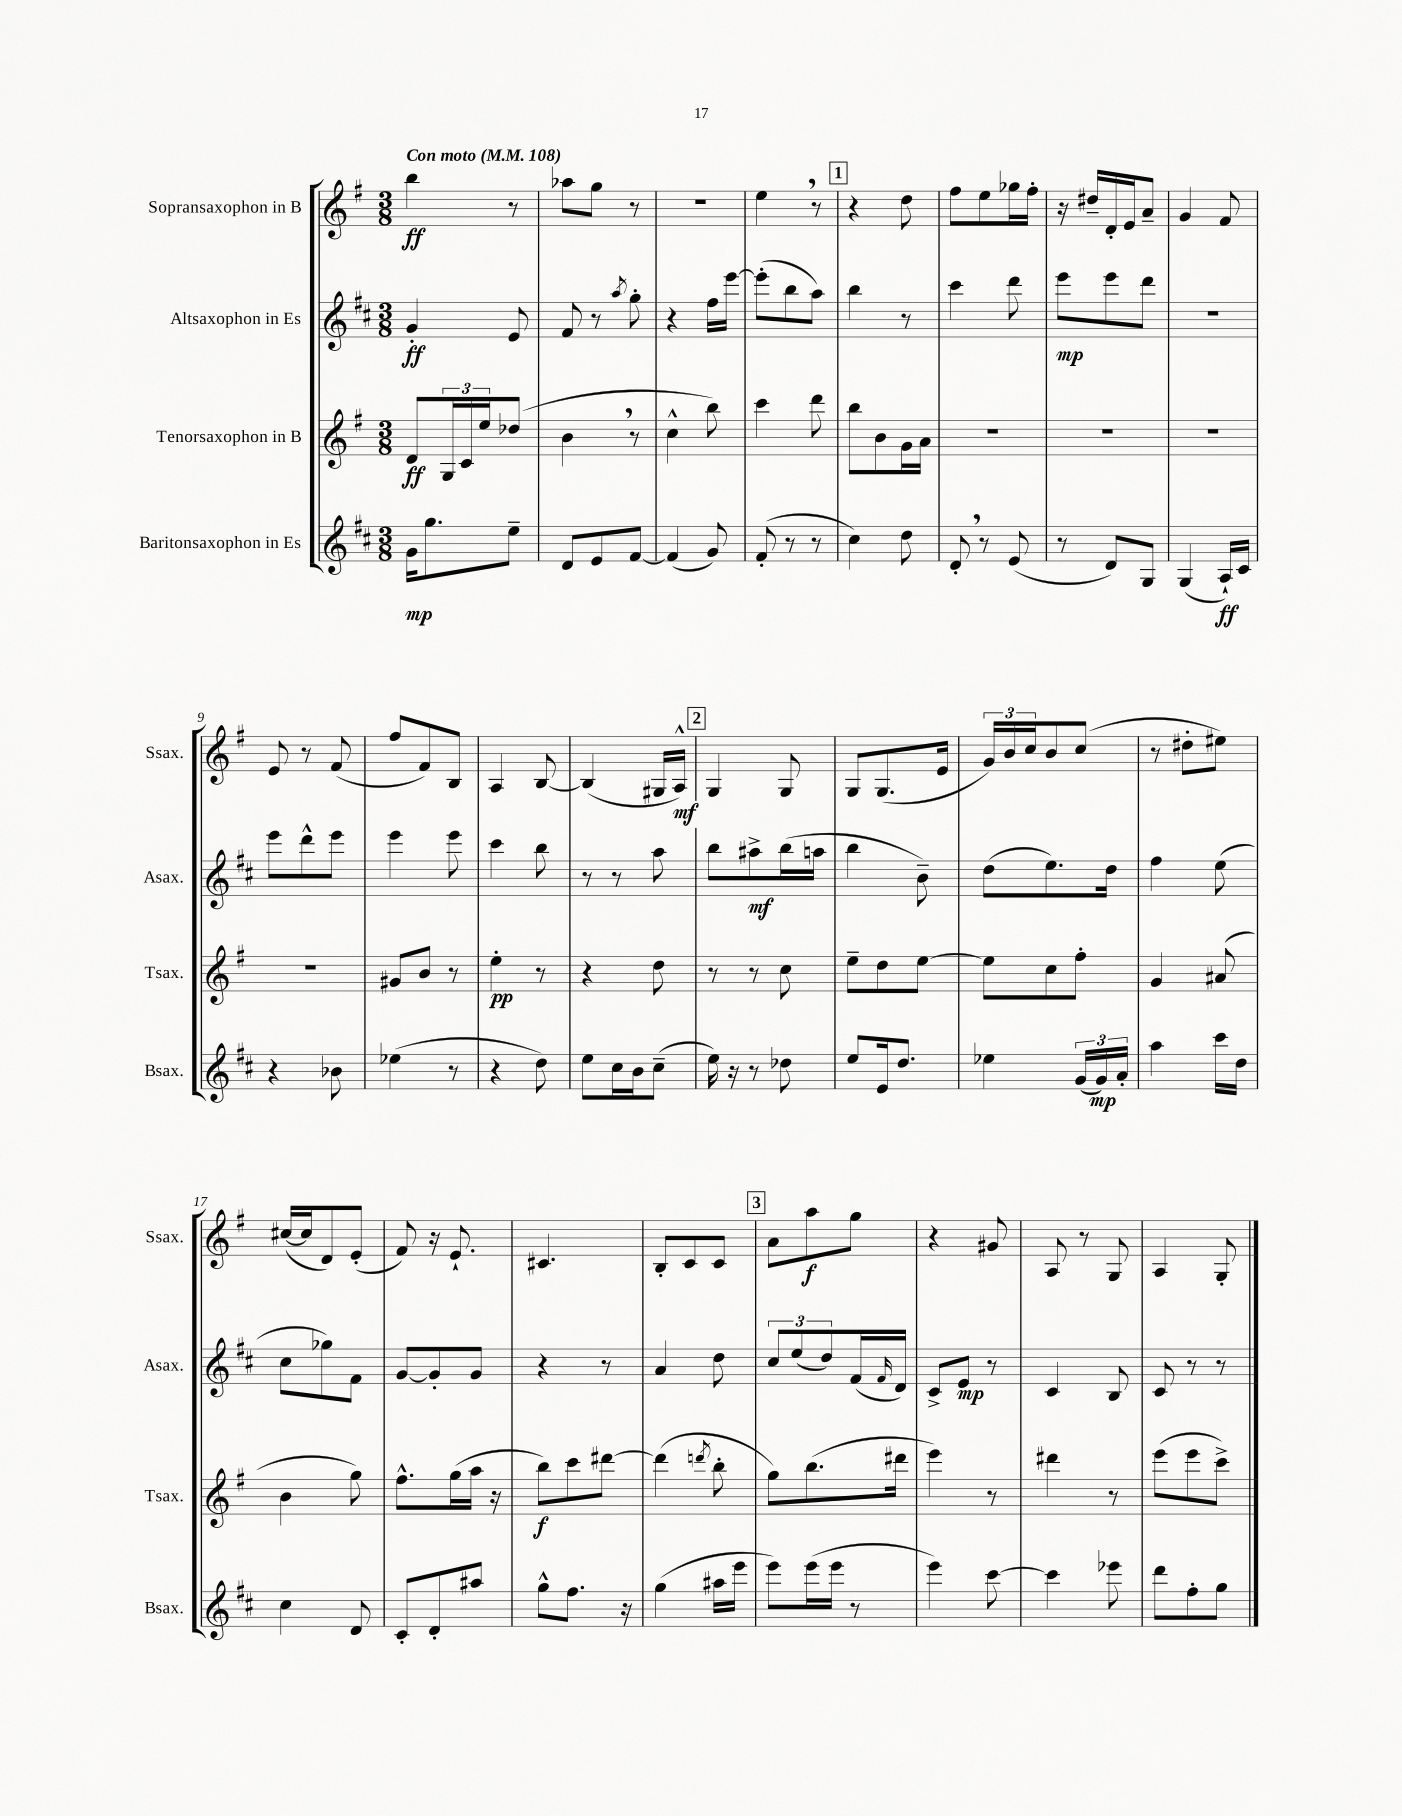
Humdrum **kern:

**kern	**dynam	**kern	**dynam	**kern	**dynam	**kern	**dynam
*part4	*part4	*part3	*part3	*part2	*part2	*part1	*part1
*staff4	*staff4	*staff3	*staff3	*staff2	*staff2	*staff1	*staff1
*I"Baritonsaxophon in Es	*	*I"Tenorsaxophon in B	*	*I"Altsaxophon in Es	*	*I"Sopransaxophon in B	*
*I'Bsax.	*	*I'Tsax.	*	*I'Asax.	*	*I'Ssax.	*
*clefG2	*	*clefG2	*	*clefG2	*	*clefG2	*
*k[f#c#]	*	*k[f#]	*	*k[f#c#]	*	*k[f#]	*
*M3/8	*	*M3/8	*	*M3/8	*	*M3/8	*
*MM108	*	*MM108	*	*MM108	*	*MM108	*
=1	=1	=1	=1	=1	=1	=1	=1
!	!	!	!	!	!	!LO:TX:a:B:t=Con moto	!
16g\KL	mp	8d/L	ff	4g'/	ff	4bb\	ff
8.gg\	.	.	.	.	.	.	.
.	.	24G/L	.	.	.	.	.
.	.	24c/	.	.	.	.	.
.	.	24ee/J	.	.	.	.	.
8ee~\J	.	(8dd-X/J	.	8e/	.	8r	.
=2	=2	=2	=2	=2	=2	=2	=2
8d/L	.	4b,\	.	8f#/	.	8aa-X\L	.
8e/	.	.	.	8r	.	8gg\J	.
.	.	.	.	8qaa/	.	.	.
[8f#/J	.	8r	.	8gg'\	.	8r	.
=3	=3	=3	=3	=3	=3	=3	=3
(4f#/]	.	4cc^^\	.	4r	.	4.r	.
8g/)	.	8bb\)	.	16ff#\LL	.	.	.
.	.	.	.	[16eee\JJ	.	.	.
=4	=4	=4	=4	=4	=4	=4	=4
(8f#'/	.	4ccc\	.	(8eee'\L]	.	4ee,\	.
8r	.	.	.	8bb\	.	.	.
8r	.	8ddd\	.	8aa\J)	.	8r	.
!!LO:REH:place=s1:t=1
=5	=5	=5	=5	=5	=5	=5	=5
4cc#\)	.	8bb\L	.	4bb\	.	4r	.
.	.	8b\	.	.	.	.	.
8dd\	.	16g\L	.	8r	.	8dd\	.
.	.	16a\JJ	.	.	.	.	.
=6	=6	=6	=6	=6	=6	=6	=6
8d',/	.	4.r	.	4ccc#\	.	8ff#\L	.
8r	.	.	.	.	.	8ee\	.
(8e/	.	.	.	8ddd\	.	16gg-X\L	.
.	.	.	.	.	.	16ff#'\JJ	.
=7	=7	=7	=7	=7	=7	=7	=7
8r	.	4.r	.	8eee\L	mp	16r	.
.	.	.	.	.	.	16dd#X~/LL	.
8d/L)	.	.	.	8eee\	.	16d'/	.
.	.	.	.	.	.	16e/J	.
8G/J	.	.	.	8ddd\J	.	8a~/J	.
=8	=8	=8	=8	=8	=8	=8	=8
(4G/	.	4.r	.	4.r	.	4g/	.
16A`/LL)	ff	.	.	.	.	8f#/	.
16c#/JJ	.	.	.	.	.	.	.
!!LO:LB:g=z
=9	=9	=9	=9	=9	=9	=9	=9
4r	.	4.r	.	8eee\L	.	8e/	.
.	.	.	.	8ddd^^\	.	8r	.
8b-X\	.	.	.	8eee\J	.	(8f#/	.
=10	=10	=10	=10	=10	=10	=10	=10
(4ee-X\	.	8g#X/L	.	4eee\	.	8ff#/L	.
.	.	8b/J	.	.	.	8f#/)	.
8r	.	8r	.	8eee\	.	8B/J	.
=11	=11	=11	=11	=11	=11	=11	=11
4r	.	4ee'\	pp	4ccc#\	.	4A/	.
8dd\)	.	8r	.	8bb\	.	[8B/	.
=12	=12	=12	=12	=12	=12	=12	=12
8ee\L	.	4r	.	8r	.	(4B/]	.
16cc#\L	.	.	.	8r	.	.	.
16b\J	.	.	.	.	.	.	.
(8cc#~\J	.	8dd\	.	8aa\	.	16G#X/LL	.
.	.	.	.	.	.	16A^^/JJ)	mf
!!LO:REH:place=s1:t=2
=13	=13	=13	=13	=13	=13	=13	=13
16ee\)	.	8r	.	8bb\L	.	4G/	.
16r	.	.	.	.	.	.	.
8r	.	8r	.	8aa#X^\	mf	.	.
8dd-X\	.	8cc\	.	(16bb\L	.	8G/	.
.	.	.	.	16aan\JJ	.	.	.
=14	=14	=14	=14	=14	=14	=14	=14
8ee/L	.	8ee~\L	.	4bb\	.	8G/L	.
16e/k	.	8dd\	.	.	.	(8.G/	.
8.dd/J	.	.	.	.	.	.	.
.	.	[8ee\J	.	8b~\)	.	.	.
.	.	.	.	.	.	16e/Jk	.
=15	=15	=15	=15	=15	=15	=15	=15
4ee-X\	.	8ee\L]	.	(8dd\L	.	24g/LL)	.
.	.	.	.	.	.	24b/	.
.	.	.	.	.	.	24cc/J	.
.	.	8cc\	.	8.ee\)	.	8b/	.
(24g/LL	.	8ff#'\J	.	.	.	(8cc/J	.
24g/)	mp	.	.	.	.	.	.
.	.	.	.	16dd\Jk	.	.	.
24a'/JJ	.	.	.	.	.	.	.
=16	=16	=16	=16	=16	=16	=16	=16
4aa\	.	4g/	.	4ff#\	.	8r	.
.	.	.	.	.	.	8dd#X'\L	.
16ccc#\LL	.	(8a#X/	.	(8ee\	.	8ee#X\J)	.
16dd\JJ	.	.	.	.	.	.	.
!!LO:LB:g=z
=17	=17	=17	=17	=17	=17	=17	=17
4cc#\	.	4b\	.	8cc#\L	.	([16cc#X/LL	.
.	.	.	.	.	.	16cc#/J]	.
.	.	.	.	8gg-X\)	.	8d/)	.
8d/	.	8gg\)	.	8f#\J	.	(8e'/J	.
=18	=18	=18	=18	=18	=18	=18	=18
8c#'/L	.	8.ff#^^\L	.	[8g/L	.	8f#/)	.
8d'/	.	.	.	8g'/]	.	16r	.
.	.	(16gg\L	.	.	.	8.e`/	.
8aa#X/J	.	16aa\JJ	.	8g/J	.	.	.
.	.	16r	.	.	.	.	.
=19	=19	=19	=19	=19	=19	=19	=19
8gg^^\L	.	8bb\L)	f	4r	.	4.c#X/	.
8.ff#\J	.	8ccc\	.	.	.	.	.
.	.	[8ddd#X\J	.	8r	.	.	.
16r	.	.	.	.	.	.	.
=20	=20	=20	=20	=20	=20	=20	=20
(4gg\	.	(4ddd#\]	.	4a/	.	8B'/L	.
.	.	.	.	.	.	8c/	.
.	.	8qdddn/	.	.	.	.	.
16aa#X\LL	.	8bb'\	.	8dd\	.	8c/J	.
16eee\JJ	.	.	.	.	.	.	.
!!LO:REH:place=s1:t=3
=21	=21	=21	=21	=21	=21	=21	=21
8eee\L)	.	8gg\L)	.	12cc#/L	.	8a\L	.
.	.	.	.	(12ee/	.	.	.
(16eee\L	.	(8.bb\	.	.	.	8aa\	f
.	.	.	.	12dd/)	.	.	.
16eee\JJ	.	.	.	.	.	.	.
8r	.	.	.	(16f#/L	.	8gg\J	.
.	.	.	.	16qqf#/	.	.	.
.	.	16ddd#X\Jk	.	16d/JJ)	.	.	.
=22	=22	=22	=22	=22	=22	=22	=22
4eee\)	.	4eee\)	.	8c#^/L	.	4r	.
.	.	.	.	8e/J	mp	.	.
[8ccc#\	.	8r	.	8r	.	8g#X/	.
=23	=23	=23	=23	=23	=23	=23	=23
4ccc#\]	.	4ddd#X\	.	4c#/	.	8A/	.
.	.	.	.	.	.	8r	.
8eee-X\	.	8r	.	8B/	.	8G/	.
=24	=24	=24	=24	=24	=24	=24	=24
8ddd\L	.	(8eee\L	.	8c#/	.	4A/	.
8ff#'\	.	8eee\	.	8r	.	.	.
8gg\J	.	8ccc^\J)	.	8r	.	8G'/	.
==	==	==	==	==	==	==	==
*-	*-	*-	*-	*-	*-	*-	*-
